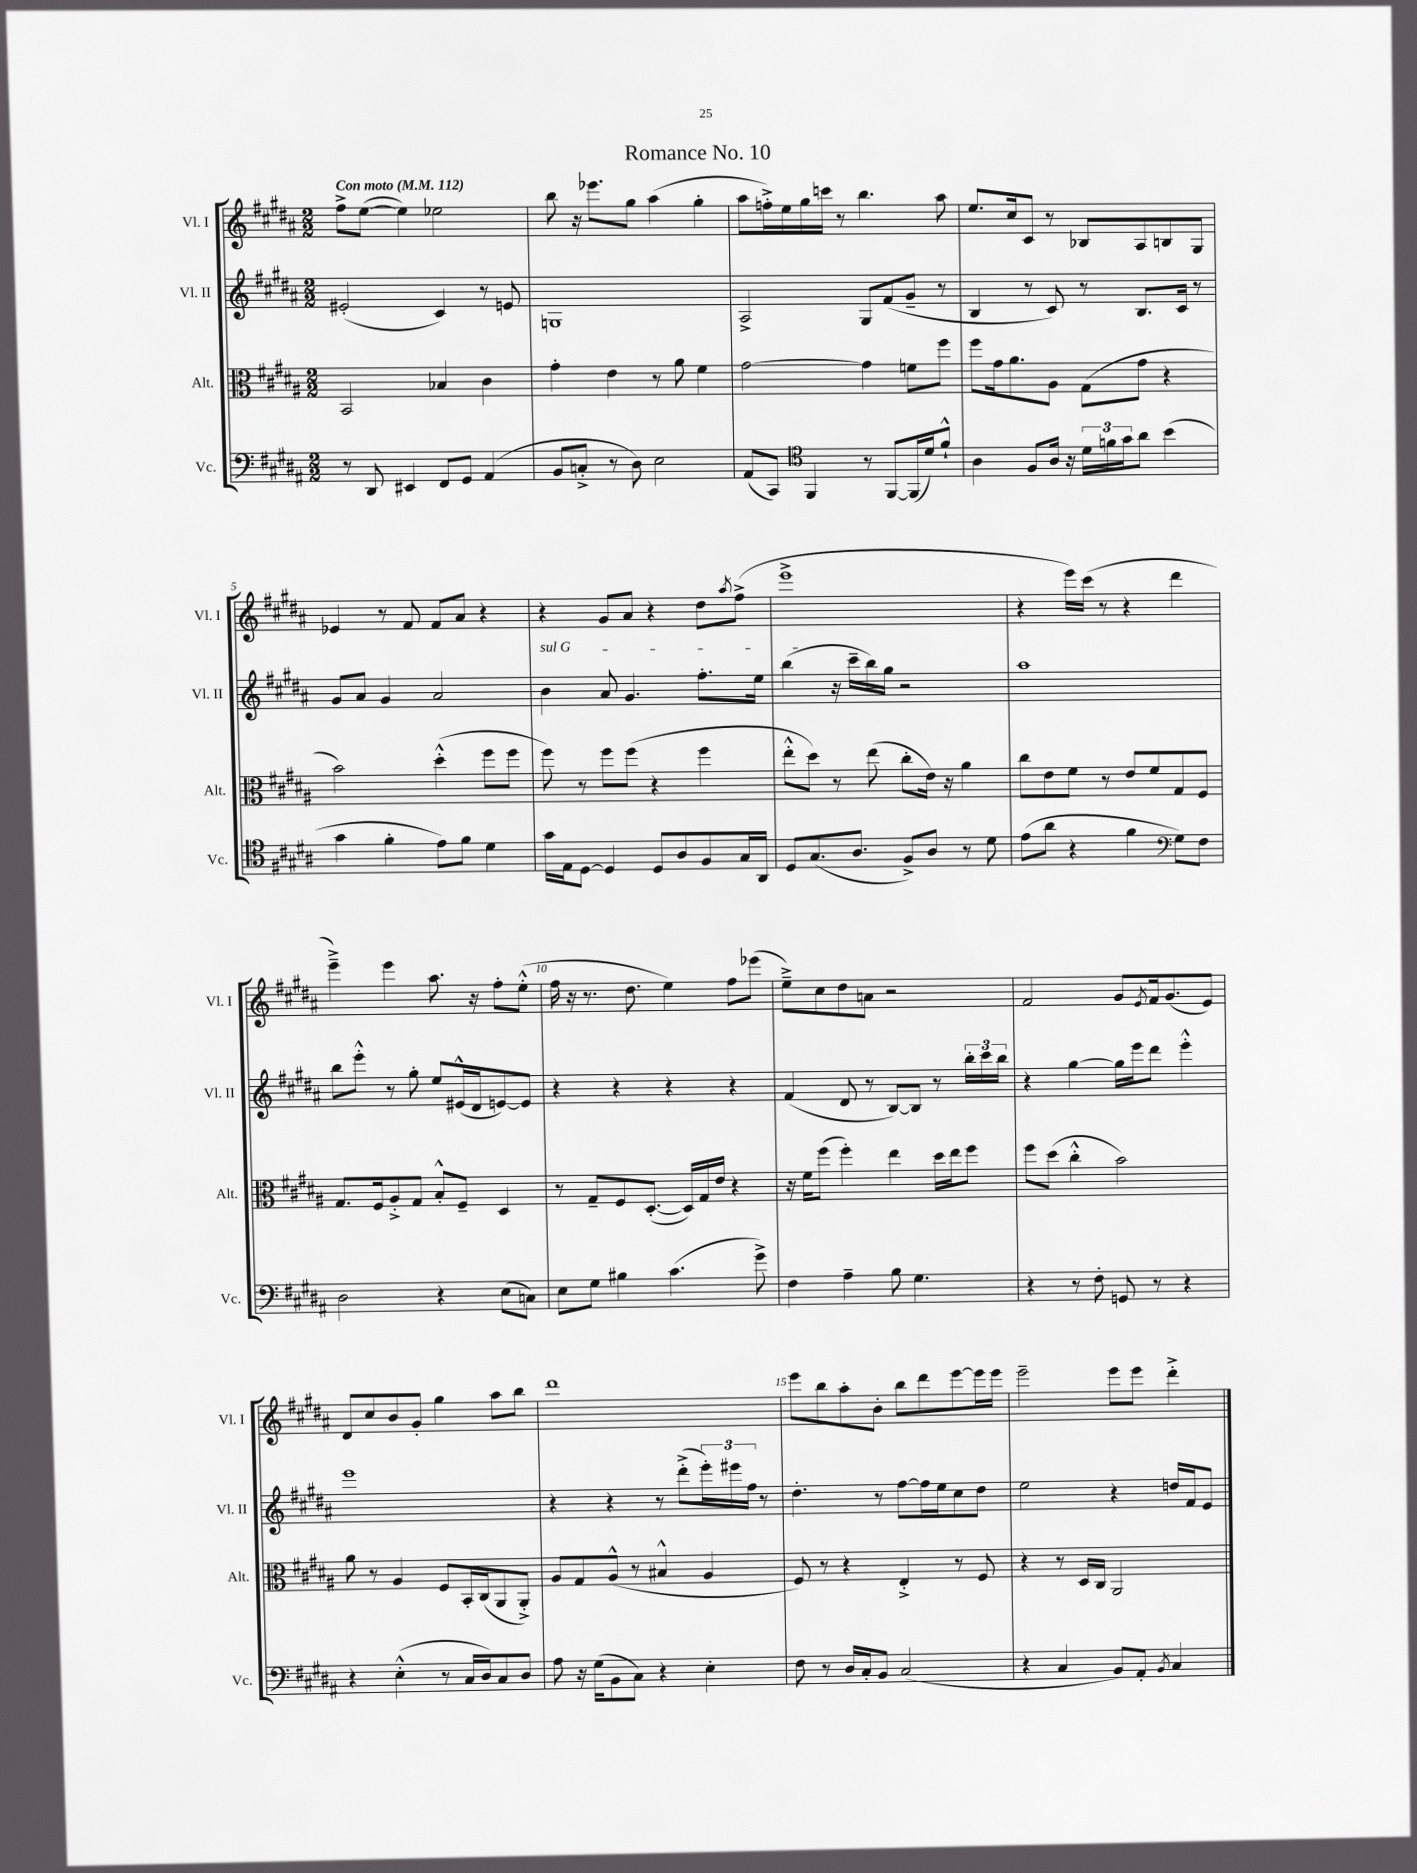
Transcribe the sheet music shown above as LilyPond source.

\header { title = "Romance No. 10" }
<<
\new StaffGroup <<
\new Staff = "s0" \with { instrumentName = "Vl. I" shortInstrumentName = "Vl. I" } {
    \clef treble \key b \major \numericTimeSignature \time 2/2 \tempo "Con moto" 4 = 112
    fis''8-> e''8~( e''4) ees''2 |
    b''8 r16 ees'''8. gis''8 ais''4( gis''4-. |
    ais''8 f''16-.->) e''16 gis''16 c'''16 r8 b''4. ais''8 |
    e''8. cis''16 cis'8 r8 bes8 ais8 b8 gis8 |
    ees'4 r8 fis'8 fis'8 ais'8 r4 |
    r4 gis'8 ais'8 r4 dis''8 \acciaccatura { ais''8 } fis''8->( |
    e'''1-> |
    r4 e'''16) cis'''16( r8 r4 dis'''4 |
    e'''4--->) e'''4 ais''8. r16 fis''8-. e''8-.-^( |
    fis''16 r16 r8. dis''8. e''4) fis''8 ees'''8( |
    e''8--->) cis''8 dis''8 a'8 r2 |
    fis'2 gis'8 \acciaccatura { e'8 } fis'16 gis'8.( e'8) |
    dis'8 cis''8 b'8 gis'8-. gis''4 ais''8 b''8 |
    dis'''1 |
    e'''8 b''8 ais''8-. b'8-. b''8 dis'''8 e'''8~ e'''16 e'''16 |
    e'''2-- e'''8 e'''8 dis'''4-.-> \bar "|." |
}
\new Staff = "s1" \with { instrumentName = "Vl. II" shortInstrumentName = "Vl. II" } {
    \clef treble \key b \major \numericTimeSignature \time 2/2
    eis'2-.( cis'4) r8 e'8 |
    g1 |
    ais2-> gis8 fis'8( gis'8-- r8 |
    b4 r8 cis'8) r8 b8. cis'16 r8 |
    gis'8 ais'8 gis'4 ais'2 |
    \once \override TextSpanner.bound-details.left.text = \markup { \italic "sul G" } b'4\startTextSpan ais'8 gis'4. fis''8.-. e''16 |
    b''4\stopTextSpan( r16 cis'''16-- b''16) gis''16 r2 |
    ais''1 |
    b''8 e'''8-.-^ r8 gis''8-. e''8 eis'16-^( dis'16 e'8~) e'8 |
    r4 r4 r4 r4 |
    fis'4( dis'8 r8 b8~) b8 r8 \tuplet 3/2 { b''16-. cis'''16 b''16 } |
    r4 gis''4~ gis''16 e'''16 dis'''8 e'''4-.-^ |
    e'''1 |
    r4 r4 r8 dis'''8-.->( \tuplet 3/2 { e'''16-.) eis'''16 fis''16 } r8 |
    dis''4.-. r8 fis''8~ fis''16 e''16 cis''8 dis''8 |
    e''2 r4 d''16 fis'16 e'8 \bar "|." |
}
\new Staff = "s2" \with { instrumentName = "Alt." shortInstrumentName = "Alt." } {
    \clef alto \key b \major \numericTimeSignature \time 2/2
    b,2 bes4 cis'4 |
    gis'4-. e'4 r8 ais'8 fis'4 |
    gis'2~ gis'4 f'8 fis''8 |
    fis''8 gis'16 ais'8. ais8 gis8( gis'8 r4 |
    b'2) dis''4-.-^( fis''8 fis''8 |
    fis''8) r8 fis''8 fis''8( r4 fis''4 |
    e''8-.-^ dis''8) r8 e''8( cis''8-. e'16) r16 ais'4 |
    cis''8 e'8 fis'8 r8 e'8 fis'8 gis8 fis8 |
    gis8. fis16 ais8-.-> gis8 b8-.-^ fis8-- dis4 |
    r8 gis8-- fis8 dis8.~-.( dis16) gis16 e'16 r4 |
    r16 fis'16 fis''8( fis''4-.) e''4 dis''16 e''16 fis''8 |
    fis''8 dis''8( cis''4-.-^ b'2) |
    ais'8 r8 ais4 fis8 b,16-. cis16( ais,8 ais,8-.->) |
    ais8 gis8 ais8-^( r8 bis4-^ ais4 |
    fis8) r8 r4 e4-.-> r8 fis8 |
    r4 r8 dis16 cis16 ais,2 \bar "|." |
}
\new Staff = "s3" \with { instrumentName = "Vc." shortInstrumentName = "Vc." } {
    \clef bass \key b \major \numericTimeSignature \time 2/2
    r8 dis,8 eis,4 fis,8 gis,8 ais,4( |
    b,8 c8-.-> r8 dis8) e2 |
    ais,8( cis,8) \clef tenor fis,4 r8 fis,8~ fis,16( dis'16) fis'8-!-^ |
    ais4 fis8 ais16 r16 \tuplet 3/2 { dis'16 f'16 gis'16 } ais'8 b'4( |
    gis'4 fis'4-. e'8) fis'8 dis'4 |
    gis'16 e16 dis8~ dis4 dis8 ais8 fis8 gis16 ais,16 |
    dis8 gis8.( ais8. fis8->) ais8 r8 dis'8 |
    e'8( ais'8 r4 fis'4 \clef bass gis8) fis8 |
    dis2 r4 e8( c8) |
    e8 gis8 bis4 cis'4.( gis'8->) |
    fis4 ais4-- b8 gis4. |
    r4 r8 fis8-. g,8 r8 r4 |
    r4 e4-.-^( r8 cis16 dis16) cis8 dis8 |
    ais8 r16 gis16( b,8 cis8) r4 e4-. |
    fis8 r8 dis16 cis16-. b,8 cis2( |
    r4 cis4 b,8) ais,8-. \acciaccatura { b,8 } cis4 \bar "|." |
}
>>
>>
\layout { \context { \Score \override BarNumber.break-visibility = ##(#f #t #t) barNumberVisibility = #(every-nth-bar-number-visible 5) } }
